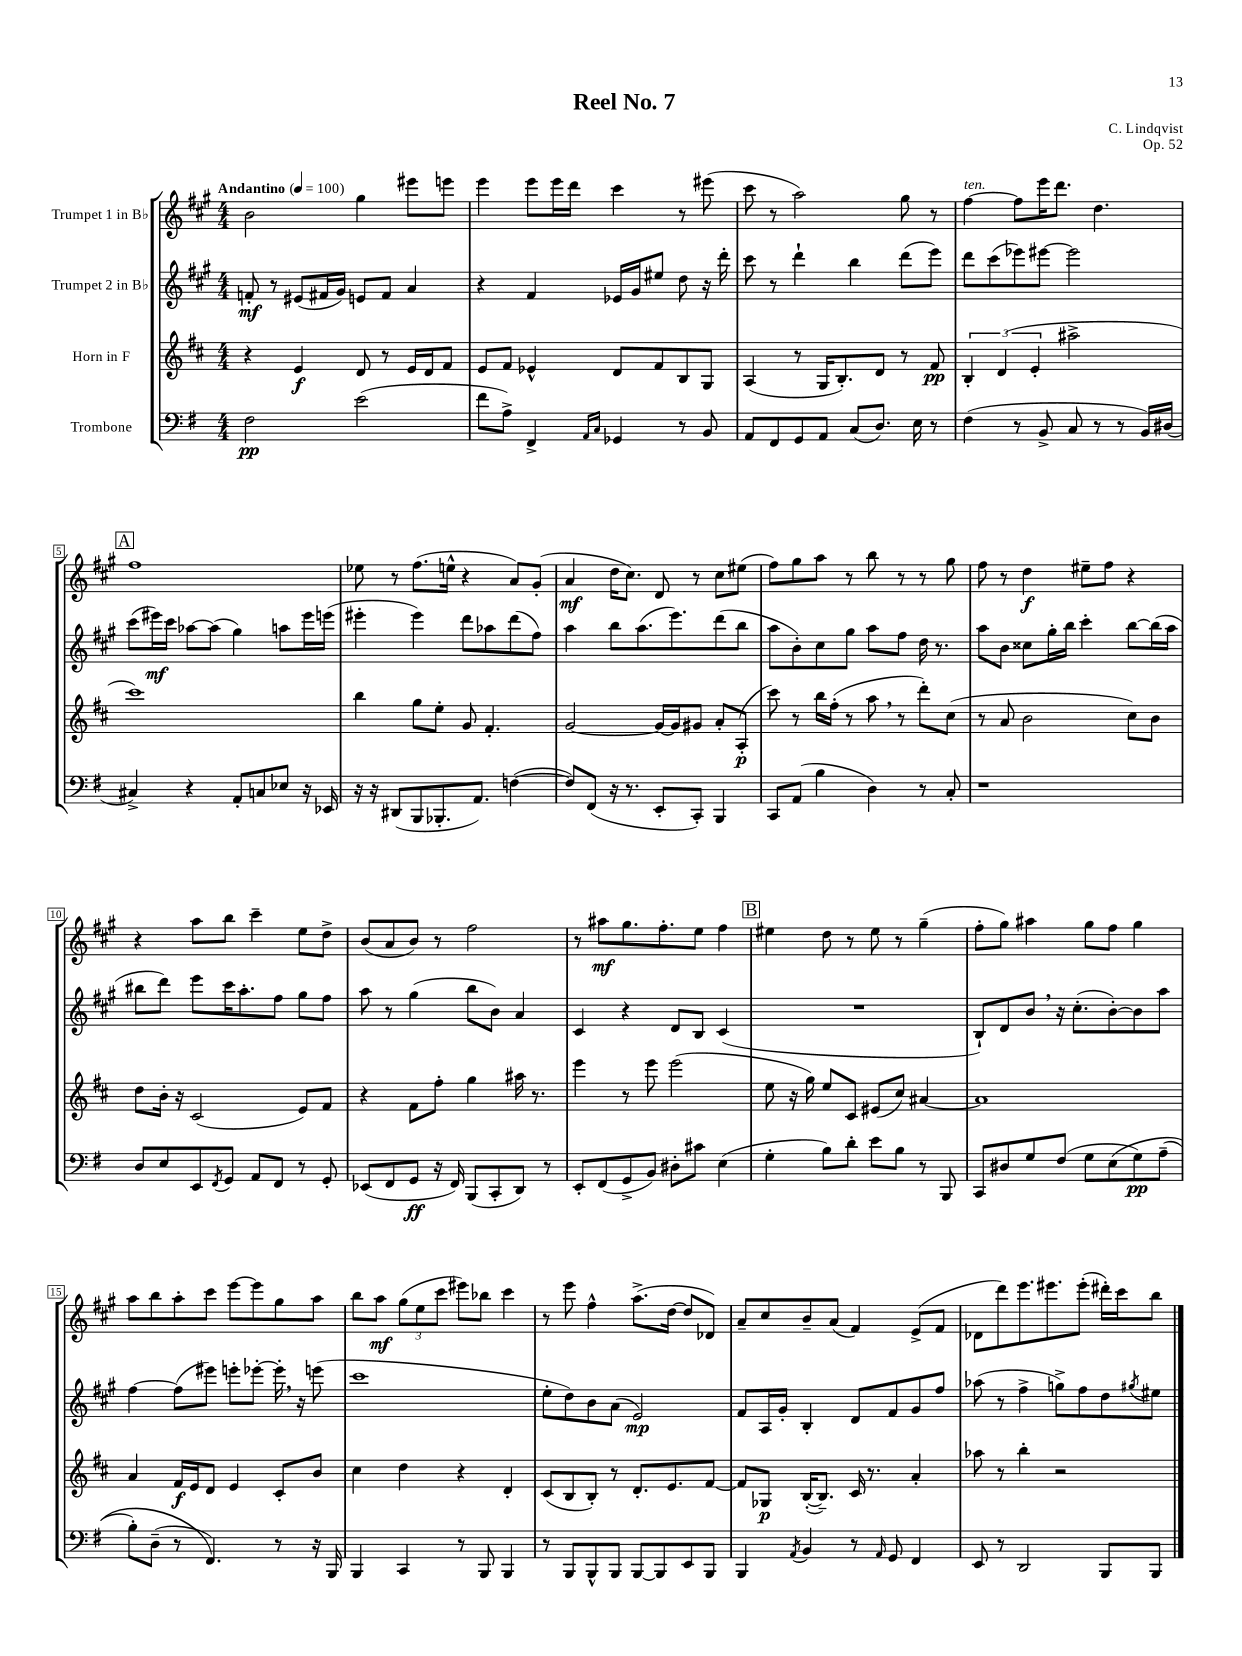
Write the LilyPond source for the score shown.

\header { title = "Reel No. 7" composer = "C. Lindqvist" opus = "Op. 52" }
<<
\new StaffGroup <<
\new Staff = "s0" \with { instrumentName = "Trumpet 1 in Bb" } {
    \clef treble \key a \major \numericTimeSignature \time 4/4 \tempo "Andantino" 4 = 100
    b'2 gis''4 eis'''8 e'''8 |
    e'''4 e'''8 e'''16 d'''16 cis'''4 r8 eis'''8( |
    cis'''8 r8 a''2) gis''8 r8 |
    fis''4~^\markup { \italic "ten." } fis''8 e'''16 d'''8. d''4. |
    \mark \markup { \box "A" } fis''1 |
    ees''8 r8 fis''8.( e''16-^ r4 a'8) gis'8-.( |
    a'4\mf d''16 cis''8.) d'8 r8 cis''8 eis''8( |
    fis''8) gis''8 a''8 r8 b''8 r8 r8 gis''8 |
    fis''8 r8 d''4\f eis''8-- fis''8 r4 |
    r4 a''8 b''8 cis'''4-- e''8 d''8-> |
    b'8( a'8 b'8) r8 fis''2 |
    r8 ais''8\mf gis''8. fis''8.-. e''8 fis''4 |
    \mark \markup { \box "B" } eis''4 d''8 r8 eis''8 r8 gis''4--( |
    fis''8-. gis''8) ais''4 gis''8 fis''8 gis''4 |
    a''8 b''8 a''8-. cis'''8 e'''8~ e'''8 gis''8 a''8 |
    b''8 a''8\mf \tuplet 3/2 { gis''8( e''8 cis'''8 } eis'''8) bes''8 cis'''4 |
    r8 e'''8 fis''4-^ a''8.->( d''16~ d''8 des'8) |
    a'8-- cis''8 b'8-- a'8( fis'4) e'8->( fis'8 |
    des'8 d'''8) e'''8. eis'''8. eis'''8-.( dis'''16-.) cis'''16 b''8 \bar "|." |
}
\new Staff = "s1" \with { instrumentName = "Trumpet 2 in Bb" } {
    \clef treble \key a \major \numericTimeSignature \time 4/4
    f'8-.\mf r8 eis'8( fis'16 gis'16) e'8 fis'8 a'4 |
    r4 fis'4 ees'16 gis'16 eis''8 d''8 r16 d'''16-. |
    cis'''8 r8 d'''4-! b''4 d'''8( e'''8) |
    d'''8 cis'''8( ees'''8) eis'''8~ eis'''2 |
    \mark \markup { \box "A" } cis'''8( eis'''16\mf) cis'''16 aes''8~ aes''8( gis''4) a''8 eis'''16 e'''16( |
    eis'''4-. eis'''4) d'''8 aes''8 d'''8( fis''8) |
    a''4 b''8 a''8.( e'''8.) d'''8( b''8 |
    a''8 b'8-.) cis''8 gis''8 a''8 fis''8 d''16 r8. |
    a''8 b'8 cisis''8 gis''16-. b''16 cis'''4-. b''8~ b''16( a''16 |
    bis''8 d'''8) e'''8 cis'''16 a''8.-. fis''8 gis''8 fis''8 |
    a''8 r8 gis''4( b''8 b'8) a'4 |
    cis'4 r4 d'8 b8 cis'4( |
    \mark \markup { \box "B" } R1 |
    b8-!) d'8 b'8 \breathe r16 cis''8.-.( b'8~-.) b'8 a''8 |
    fis''4~ fis''8( eis'''8) e'''8-. ees'''8~-. ees'''16-. \breathe r16 e'''8( |
    cis'''1 |
    e''8-. d''8) b'8 a'8( e'2\mp) |
    fis'8 a16 gis'16-. b4-. d'8 fis'8 gis'8 fis''8 |
    aes''8( r8 fis''4-> g''8->) fis''8 d''8 \acciaccatura { gis''8 } eis''8 \bar "|." |
}
\new Staff = "s2" \with { instrumentName = "Horn in F" } {
    \clef treble \key d \major \numericTimeSignature \time 4/4
    r4 e'4\f d'8 r8 e'16 d'16 fis'8 |
    e'8 fis'8 ees'4-^ d'8 fis'8 b8 g8 |
    a4( r8 g16 b8.-.) d'8 r8 fis'8\pp |
    \tuplet 3/2 { b4-. d'4( e'4-. } ais''2-> |
    \mark \markup { \box "A" } cis'''1) |
    b''4 g''8 e''8-. g'8 fis'4.-. |
    g'2~ g'16~ g'16 gis'8 a'8-. a8-.\p( |
    cis'''8) r8 b''16 fis''16-.( r8 a''8 \breathe r8 d'''8-.) cis''8( |
    r8 a'8 b'2 cis''8) b'8 |
    d''8 b'16-. r16 cis'2( e'8) fis'8 |
    r4 fis'8 fis''8-. g''4 ais''16 r8. |
    e'''4 r8 e'''8 e'''2( |
    \mark \markup { \box "B" } e''8 r16 g''16) e''8 cis'8 eis'8( cis''8) ais'4~ |
    ais'1 |
    a'4 fis'16\f e'16 d'8 e'4 cis'8-. b'8 |
    cis''4 d''4 r4 d'4-. |
    cis'8( b8 b8-.) r8 d'8.-. e'8. fis'8~ |
    fis'8 ges8\p b16~-.( b8.--) cis'16 r8. a'4-. |
    aes''8 r8 b''4-. r2 \bar "|." |
}
\new Staff = "s3" \with { instrumentName = "Trombone" } {
    \clef bass \key g \major \numericTimeSignature \time 4/4
    fis2\pp e'2( |
    fis'8 a8->) fis,4-> \grace { a,16 c16 } ges,4 r8 b,8 |
    a,8 fis,8 g,8 a,8 c8( d8.) e16 r8 |
    fis4( r8 b,8-> c8 r8 r8 b,16) dis16( |
    \mark \markup { \box "A" } cis4->) r4 a,8-. c8 ees8 r16 ees,16 |
    r16 r16 dis,8( b,,8 bes,,8.-. a,8.) f4~( |
    f8) fis,8( r16 r8. e,8-. c,8-.) b,,4 |
    c,8 a,8( b4 d4) r8 c8-. |
    r1 |
    d8 e8 e,8 \acciaccatura { fis,8 } g,8 a,8 fis,8 r8 g,8-. |
    ees,8( fis,8 g,8\ff r16 fis,16) b,,8( c,8-. d,8) r8 |
    e,8-. fis,8( g,8-> b,8) dis8-. cis'8 e4( |
    \mark \markup { \box "B" } g4-. b8) d'8-. e'8 b8 r8 b,,8 |
    c,8 dis8 g8 fis8( g8 e8\( g8\pp) a8--( |
    b8-.) d8--( r8 fis,4.)\) r8 r16 b,,16 |
    b,,4 c,4 r8 b,,8 b,,4 |
    r8 b,,8 b,,8-^ b,,8 b,,8~ b,,8 e,8 b,,8 |
    b,,4 \acciaccatura { a,8 } b,4 r8 \grace { a,16 } g,8 fis,4 |
    e,8 r8 d,2 b,,8 b,,8 \bar "|." |
}
>>
>>
\layout { \context { \Score \override BarNumber.stencil = #(make-stencil-boxer 0.1 0.3 ly:text-interface::print) } }
